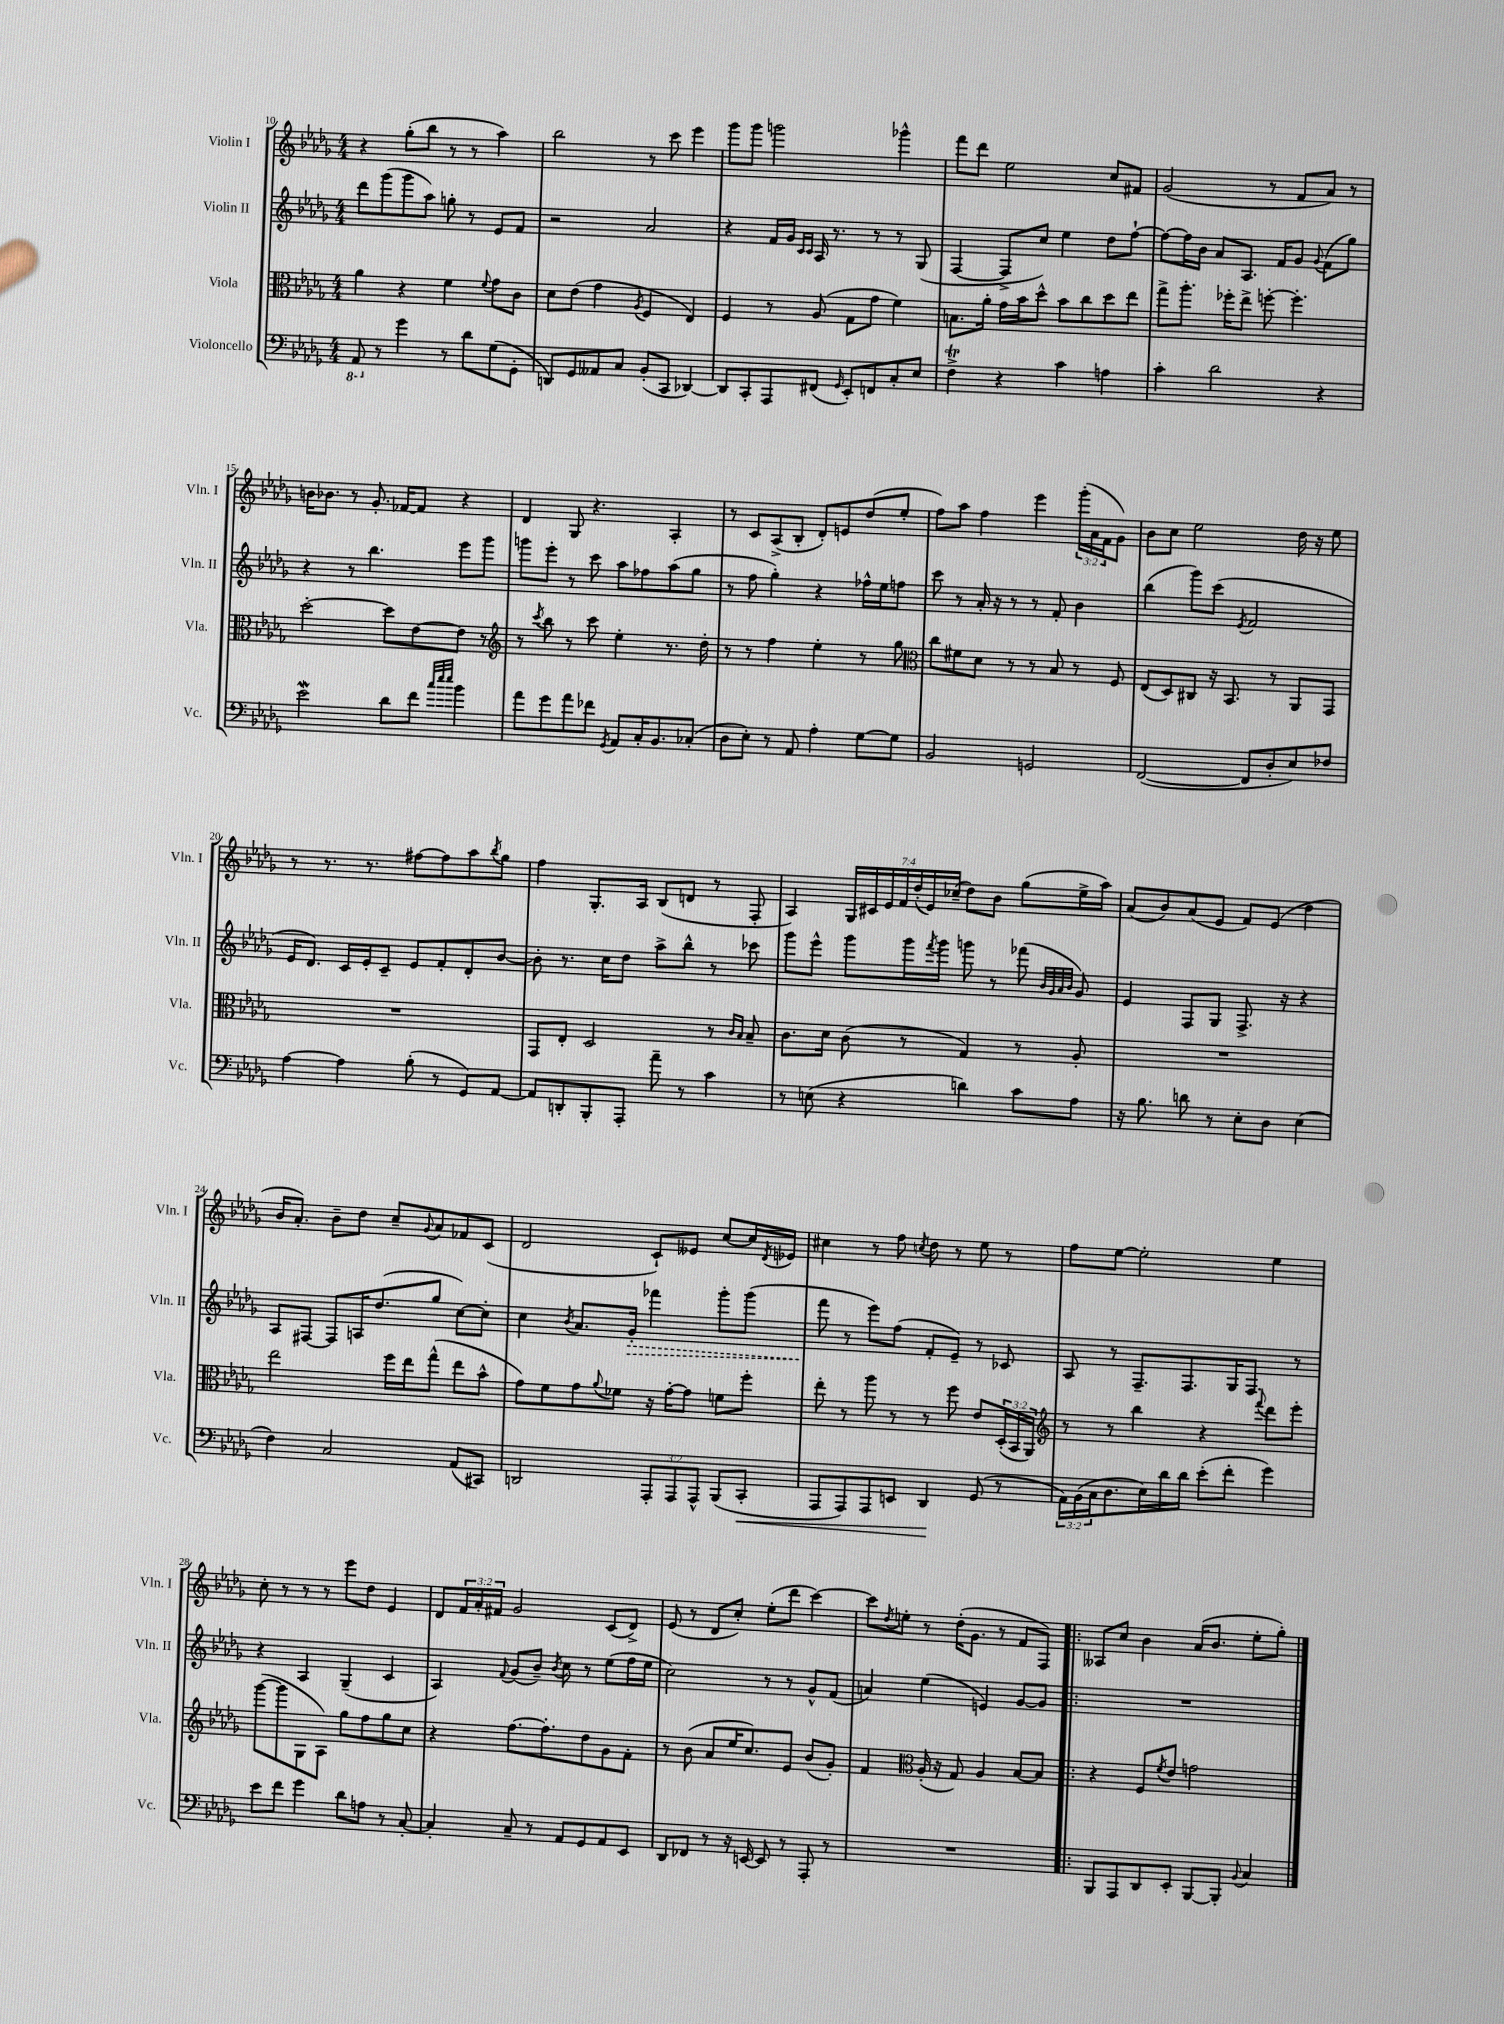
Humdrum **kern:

**kern	**dynam	**kern	**kern	**dynam	**kern
*part4	*part4	*part3	*part2	*part2	*part1
*staff4	*staff4	*staff3	*staff2	*staff2	*staff1
*I"Violoncello	*	*I"Viola	*I"Violin II	*	*I"Violin I
*I'Vc.	*	*I'Vla.	*I'Vln. II	*	*I'Vln. I
*clefF4	*	*clefC3	*clefG2	*	*clefG2
*k[b-e-a-d-g-]	*	*k[b-e-a-d-g-]	*k[b-e-a-d-g-]	*	*k[b-e-a-d-g-]
*M4/4	*	*M4/4	*M4/4	*	*M4/4
*8ba	*	*	*	*	*
=10	=10	=10	=10	=10	=10
8AAA-/	.	4a-\	8ddd-\L	.	4r
*X8ba	*	*	*	*	*
8r	.	.	(8ggg-\	.	.
4g-\	.	4r	8ggg-\	.	(8gg-'\L
.	.	.	8aa-\J)	.	8bb-\J
8r	.	4f\	8ggn'\	.	8r
8d-\L	.	.	8r	.	8r
.	.	8qqf/	.	.	.
(8G-\	.	8g-\L	8e-/L	.	4aa-\)
8GG-'\J	.	8c\J	8f/J	.	.
=11	=11	=11	=11	=11	=11
8DDn/L)	.	8d-\L	2r	.	2bb-\
8GG-/	.	(8e-\J	.	.	.
8AA--X/	.	4g-\	.	.	.
8C/J	.	.	.	.	.
.	.	8qA-/	.	.	.
(8BB-'/L	.	4F/	2a-/	.	8r
8CC/J	.	.	.	.	8ccc\
[4DD-X/)	.	4E-/)	.	.	4eee-\
=12	=12	=12	=12	=12	=12
8DD-/L]	.	4F/	4r	.	8ggg-\L
8CC'/	.	.	.	.	8ggg-\J
8AAA-/	.	8r	16f/LL	.	2gggn\
.	.	.	16g-/JJ	.	.
.	.	.	16qqc/LL	.	.
.	.	.	16qqc/JJ	.	.
(8FF#X/J	.	(8A-/	16A-/	.	.
.	.	.	8.r	.	.
16qqGG-/	.	.	.	.	.
8EE-'/L)	.	8G-\L	.	.	.
8FFn/	.	8g-\J	8r	.	.
8C'/	.	4f\)	8r	.	4ggg-X^^\
8E-/J	.	.	(8G-/	.	.
=13	=13	=13	=13	=13	=13
4Ft^\	.	8.Bn\L	[4F/	.	8fff\L
.	.	.	.	.	8ddd-\J
.	.	16a-'\Jk	.	.	.
4r	.	16g-\LL	8F^/L]	.	2ee-\
.	.	16b-\J	.	.	.
.	.	8dd-^^\J	8cc/J)	.	.
4c\	.	8b-\L	4ee-\	.	.
.	.	8cc\	.	.	.
4An\	.	8dd-\	8dd-\L	.	8cc/L
.	.	8ee-\J	[8ff`\J	.	8f#X/J
=14	=14	=14	=14	=14	=14
4c'\	.	8gg-^\L	8ff\L_	.	(2g-/
.	.	8.aa-'\J	16ff\L]	.	.
.	.	.	16b-\JJ	.	.
2d-\	.	.	8a-/L	.	.
.	.	16ff-X'\KL	.	.	.
.	.	8ee-^\J	8.A-/J	.	.
.	.	[8ffn'\	.	.	8r
.	.	.	16f/KL	.	.
.	.	4.ff'\]	8g-/J	.	8f/L
.	.	.	8qqg-/	.	.
4r	.	.	(8f\L	.	8a-/J)
.	.	.	8gg-\J)	.	8r
!!LO:LB:g=z
=15	=15	=15	=15	=15	=15
2e-W\	.	[2dd-'\	4r	.	16bn\KL
.	.	.	.	.	8.b-X\J
.	.	.	8r	.	8r
.	.	.	4.bb-\	.	8.g-'/
8d-\L	.	8dd-\L]	.	.	.
.	.	.	.	.	[16f-X/KL
8f\J	.	[8e-\	.	.	8f-/J]
32qqcc/LLL	.	.	.	.	.
32qqee-/	.	.	.	.	.
32qqee-/JJJ	.	.	.	.	.
4b-\	.	8e-\J]	8eee-\L	.	4r
.	.	8r	8ggg-\J	.	.
=16	=16	=16	=16	=16	=16
*	*	*clefG2	*	*	*
8a-\L	.	8r	8gggn\L	.	4d-/
.	.	8qccc/	.	.	.
8g-\	.	8bb-\	8eee-'\J	.	.
8a-\	.	8r	8r	.	8G-/
8f-X\J	.	8ccc\	8ccc\	.	4.r
8qGG-/	.	.	.	.	.
8AA-/L	.	4ee-'\	8aa-\L	.	.
16C'/K	.	.	8ff-X\	.	.
8.BB-/	.	.	.	.	.
.	.	8.r	(8aa-\	.	4A-'/
(8C-X'/J	.	.	8gg-\J	.	.
.	.	16dd-'\	.	.	.
=17	=17	=17	=17	=17	=17
8D-\L	.	8r	8r	.	8r
8E-'\J)	.	8r	8ff\	.	8c/L
8r	.	4ff\	4gg-'\)	.	(8A-^/
8AA-/	.	.	.	.	8B-'/J
4A-'\	.	4ee-'\	4r	.	8d-'/L)
.	.	.	.	.	8en/
[8G-\L	.	8r	16ff-X^^\LL	.	(8dd-/
.	.	.	16ee-\J	.	.
8G-\J]	.	8gg-\	8ffn\J	.	8ee-'/J
=18	=18	=18	=18	=18	=18
*	*	*clefC3	*	*	*
2BB-/	.	8cc\L	8ccc\	.	8ff\L)
.	.	8f#X\	8r	.	8aa-\J
.	.	8d-\J	16a-'/	.	4ff\
.	.	.	16r	.	.
.	.	8r	8r	.	.
2GGn/	.	8r	8r	.	4eee-\
.	.	8B-/	8f'/	.	.
.	.	8r	4b-\	.	(24ggg-'\LL
.	.	.	.	.	24a-\
.	.	.	.	.	24f\J
.	.	8F/	.	.	8g-\J)
=19	=19	=19	=19	=19	=19
([2FF/	.	(8E-/L	(4bb-\	.	8b-\L
.	.	8D-/)	.	.	8cc\J
.	.	8C#X/J	8ggg-\L)	.	2ee-\
.	.	16r	(8ccc\J	.	.
.	.	8.BB-/	.	.	.
.	.	.	8qe-/	.	.
8FF/L]	.	.	2f/	.	.
8D-'/	.	8r	.	.	.
8E-/)	.	8AA-/L	.	.	16dd-\
.	.	.	.	.	16r
8F-X/J	.	8GG-/J	.	.	8ee-\
!!LO:LB:g=z
=20	=20	=20	=20	=20	=20
[4A-\	.	1r	16e-/KL	.	8r
.	.	.	8.d-/J)	.	.
.	.	.	.	.	8.r
4A-\]	.	.	16c/LL	.	.
.	.	.	16e-'/J	.	8.r
.	.	.	8c~/J	.	.
(8B-'\	.	.	8e-/L	.	[8ff#X\L
8r	.	.	8f'/	.	8ff#\]
8GG-/L)	.	.	8d-'/	.	8aa-\
.	.	.	.	.	8qbb-/
[8AA-/J	.	.	[8b-/J	.	8gg-\J
=21	=21	=21	=21	=21	=21
8AA-/L]	.	8GG-/L	8b-'\]	.	4ff\
8DDn'/	.	8E-'/J	8.r	.	.
8BBB-'/	.	2D-/	.	.	8.G-'/L
.	.	.	16cc\KL	.	.
8AAA-'/J	.	.	8dd-\J	.	.
.	.	.	.	.	16A-/Jk
8a-~\	.	.	8aa-^\L	.	(8B-/L
8r	.	.	8bb-^^\J	.	8dn/J
4c\	.	8r	8r	.	8r
.	.	16qqc/LL	.	.	.
.	.	16qqB-/JJ	.	.	.
.	.	8B-~/	8ccc-X\	.	8F'/
=22	=22	=22	=22	=22	=22
8r	.	8.c\L	8ggg-\L	.	4A-/)
(8En\	.	.	8eee-^^\J	.	.
.	.	16d-\Jk	.	.	.
4r	.	(8c\	8ggg-\L	.	28G-/LL
.	.	.	.	.	28c#X/
.	.	.	.	.	28e-/
.	.	.	.	.	28f/
.	.	8r	16ggg-\L	.	.
.	.	.	.	.	(28dd-'/
.	.	.	.	.	28e-/)
.	.	.	8qfff/	.	.
.	.	.	16ggg-\JJ	.	.
.	.	.	.	.	(28cc-X~/JJ
4dn\)	.	4G-/)	8gggn\	.	8dd-\L)
.	.	.	8r	.	8b-\J
8c\L	.	8r	(8fff-X\	.	(8gg-\L
.	.	.	32qqb-/LLL	.	.
.	.	.	32qqg-/	.	.
.	.	.	32qqa-/	.	.
.	.	.	32qqb-/JJJ	.	.
8A-\J	.	8A-'/	8g-/)	.	16ee-^\L
.	.	.	.	.	16aa-\JJ)
=23	=23	=23	=23	=23	=23
16r	.	1r	4e-/	.	(8a-/L
8.B-\	.	.	.	.	.
.	.	.	.	.	8b-/)
8dn\	.	.	8F/L	.	(8a-/
8r	.	.	8G-/J	.	8e-/J
8E-'\L	.	.	8.F^/	.	8f/L)
8D-\J	.	.	.	.	(8e-/J
.	.	.	16r	.	.
(4E-\	.	.	4r	.	4dd-\
!!LO:LB:g=z
=24	=24	=24	=24	=24	=24
4F\)	.	2ee-\	8A-/L	.	16b-/KL
.	.	.	.	.	8.a-'/J)
.	.	.	[8F#X/J	.	.
2C/	.	.	8F#/L]	.	8b-~\L
.	.	.	16An/K	.	8dd-\J
.	.	.	(8.dd-/	.	.
.	.	16ff\LL	.	.	8cc~/L
.	.	16ee-\J	.	.	.
.	.	.	.	.	8qqg-/
.	.	(8gg-^^\J	8gg-/J	.	8a-/
(8AA-/L	.	8ee-\L	[8cc\L)	.	8f-X/
8CC#X/J)	.	8b-^^\J	8cc'\J]	.	(8c/J
=25	=25	=25	=25	=25	=25
2DDn/	.	8g-\L)	4cc\	.	2d-/
.	.	8f\	.	.	.
.	.	.	8qb-/	.	.
.	.	8g-\	8.a-/L	.	.
.	.	8qqa-/	.	.	.
.	.	8f-X\J	.	.	.
!	!	!	!	!LO:HP:b	!
.	.	.	16g-'/Jk	>	.
12AAA-'/L	.	16r	4fff-X\	.	8c`/L)
.	.	[16g-'\KL	.	.	.
12AAA-/	.	.	.	.	.
.	.	8g-\J]	.	.	8e--X/J
12AAA-^^/J	.	.	.	.	.
(8BBB-/L	.	8fn\L	8ggg-'\L	.	[8cc/L
!	!LO:HP:b	!	!	!	!
8CC'/J	<	8ff'\J	(8ggg-\J	.	16cc/L]
.	.	.	.	.	8qd-/
.	.	.	.	.	16e-X/JJ
=26	=26	=26	=26	=26	=26
8AAA-/L	.	8ee-'\	8fff\	.	4cc#X\
8AAA-/)	.	8r	8r	]	.
8AAA-/	.	8aa-\	8eee-\L)	.	8r
8EEn/J	.	8r	(8ff\J	.	8ff\
.	.	.	.	.	8qccn/
4DD-/	.	8r	8f'/L	.	8dd-\
.	.	8ff\	8e-~/J)	.	8r
(8GG-/	[	8e-/L	8r	.	8ee-\
8r	.	(24D-'/L	8c-X/	.	8r
.	.	24BB-/	.	.	.
.	.	24AA-/JJ)	.	.	.
=27	=27	=27	=27	=27	=27
*	*	*clefG2	*	*	*
24AA-\LL)	.	8r	8A-/	.	8ff\L
(24BB-\	.	.	.	.	.
24C\J	.	.	.	.	.
8.D-\	.	8r	8r	.	[8ee-\J
.	.	4bb-\	8.F~/L	.	2ee-'\]
16E-\L)	.	.	.	.	.
16d-\	.	.	.	.	.
16d-\JJ	.	.	8.F/	.	.
(8e-'\L	.	4r	.	.	.
8f'\J	.	.	16G-/K	.	.
.	.	.	8.F/J	.	.
.	.	8qqfff/	.	.	.
4g-\)	.	8ddd-\L	.	.	4ee-\
.	.	8eee-'\J	8r	.	.
!!LO:LB:g=z
=28	=28	=28	=28	=28	=28
8e-\L	.	([8ggg-\L	4r	.	8cc'\
8f\J	.	8ggg-\]	.	.	8r
4g-\	.	8G-\	4A-/	.	8r
.	.	8A-\J)	.	.	8r
8d-\L	.	8gg-\L	(4G-~/	.	8eee-\L
8An\J	.	8ff\	.	.	8dd-\J
8r	.	8gg-\	4c/	.	4e-/
[8C'/	.	8cc\J	.	.	.
=29	=29	=29	=29	=29	=29
4C'/]	.	4r	4A-/)	.	8d-/L
.	.	.	.	.	24f/L
.	.	.	.	.	24a-'/
.	.	.	.	.	24f#X/JJ
.	.	.	8qqf/	.	.
8C~/	.	[8.ff\L	(8g-/L	.	2g-/
8r	.	.	8b-~/J)	.	.
.	.	8.ff'\]	.	.	.
.	.	.	8qb-/	.	.
8AA-/L	.	.	8cc\	.	.
8GG-/	.	8dd-\	8r	.	.
8AA-/	.	8g-\	(8ee-\L	.	(8c/L
8EE-/J	.	8f'\J	16ff\L	.	8d-^/J)
.	.	.	16ee-\JJ	.	.
=30	=30	=30	=30	=30	=30
8DD-/L	.	8r	2cc\)	.	(8e-/
8FF-X/J	.	(8b-\	.	.	8r
8r	.	8a-/L	.	.	8d-/L
16r	.	16ee-/K	.	.	8cc'/J)
[16EEn/	.	8.cc/)	.	.	.
8EE/]	.	.	8r	.	(8ee-'\L
8r	.	8e-/J	8r	.	8ddd-\J
8AAA-'/	.	(8b-/L	8g-^^/L	.	[4ccc\)
8r	.	8g-'/J)	(8f/J	.	.
=31	=31	=31	=31	=31	=31
1r	.	4f/	4an/)	.	8ccc\L]
.	.	.	.	.	8qdd-/
.	.	.	.	.	8een'\J
*	*	*clefC3	*	*	*
.	.	(16A-'/	(4ee-\	.	8r
.	.	16r	.	.	.
.	.	8G-/)	.	.	(16dd-'\KL
.	.	.	.	.	8.g-\J
.	.	4A-/	4en/)	.	.
.	.	.	.	.	8r
.	.	[8B-/L	[8g-/L	.	8f/L
.	.	8B-/J]	8g-/J]	.	8F/J)
=32!|:	=32!|:	=32!|:	=32!|:	=32!|:	=32!|:
8BBB-/L	.	4r	1r	.	8A--X/L
8AAA-/	.	.	.	.	8cc/J
8DD-/	.	8F/L	.	.	4b-\
.	.	8qf/	.	.	.
8EE-'/J	.	8e-/J	.	.	.
[8BBB-/L	.	2gn\	.	.	(16a-/KL
.	.	.	.	.	8.b-/J
8BBB-'/J]	.	.	.	.	.
8qqBB-/	.	.	.	.	.
4C/	.	.	.	.	8ee-'\L
.	.	.	.	.	8gg-'\J)
==	==	==	==	==	==
*-	*-	*-	*-	*-	*-
